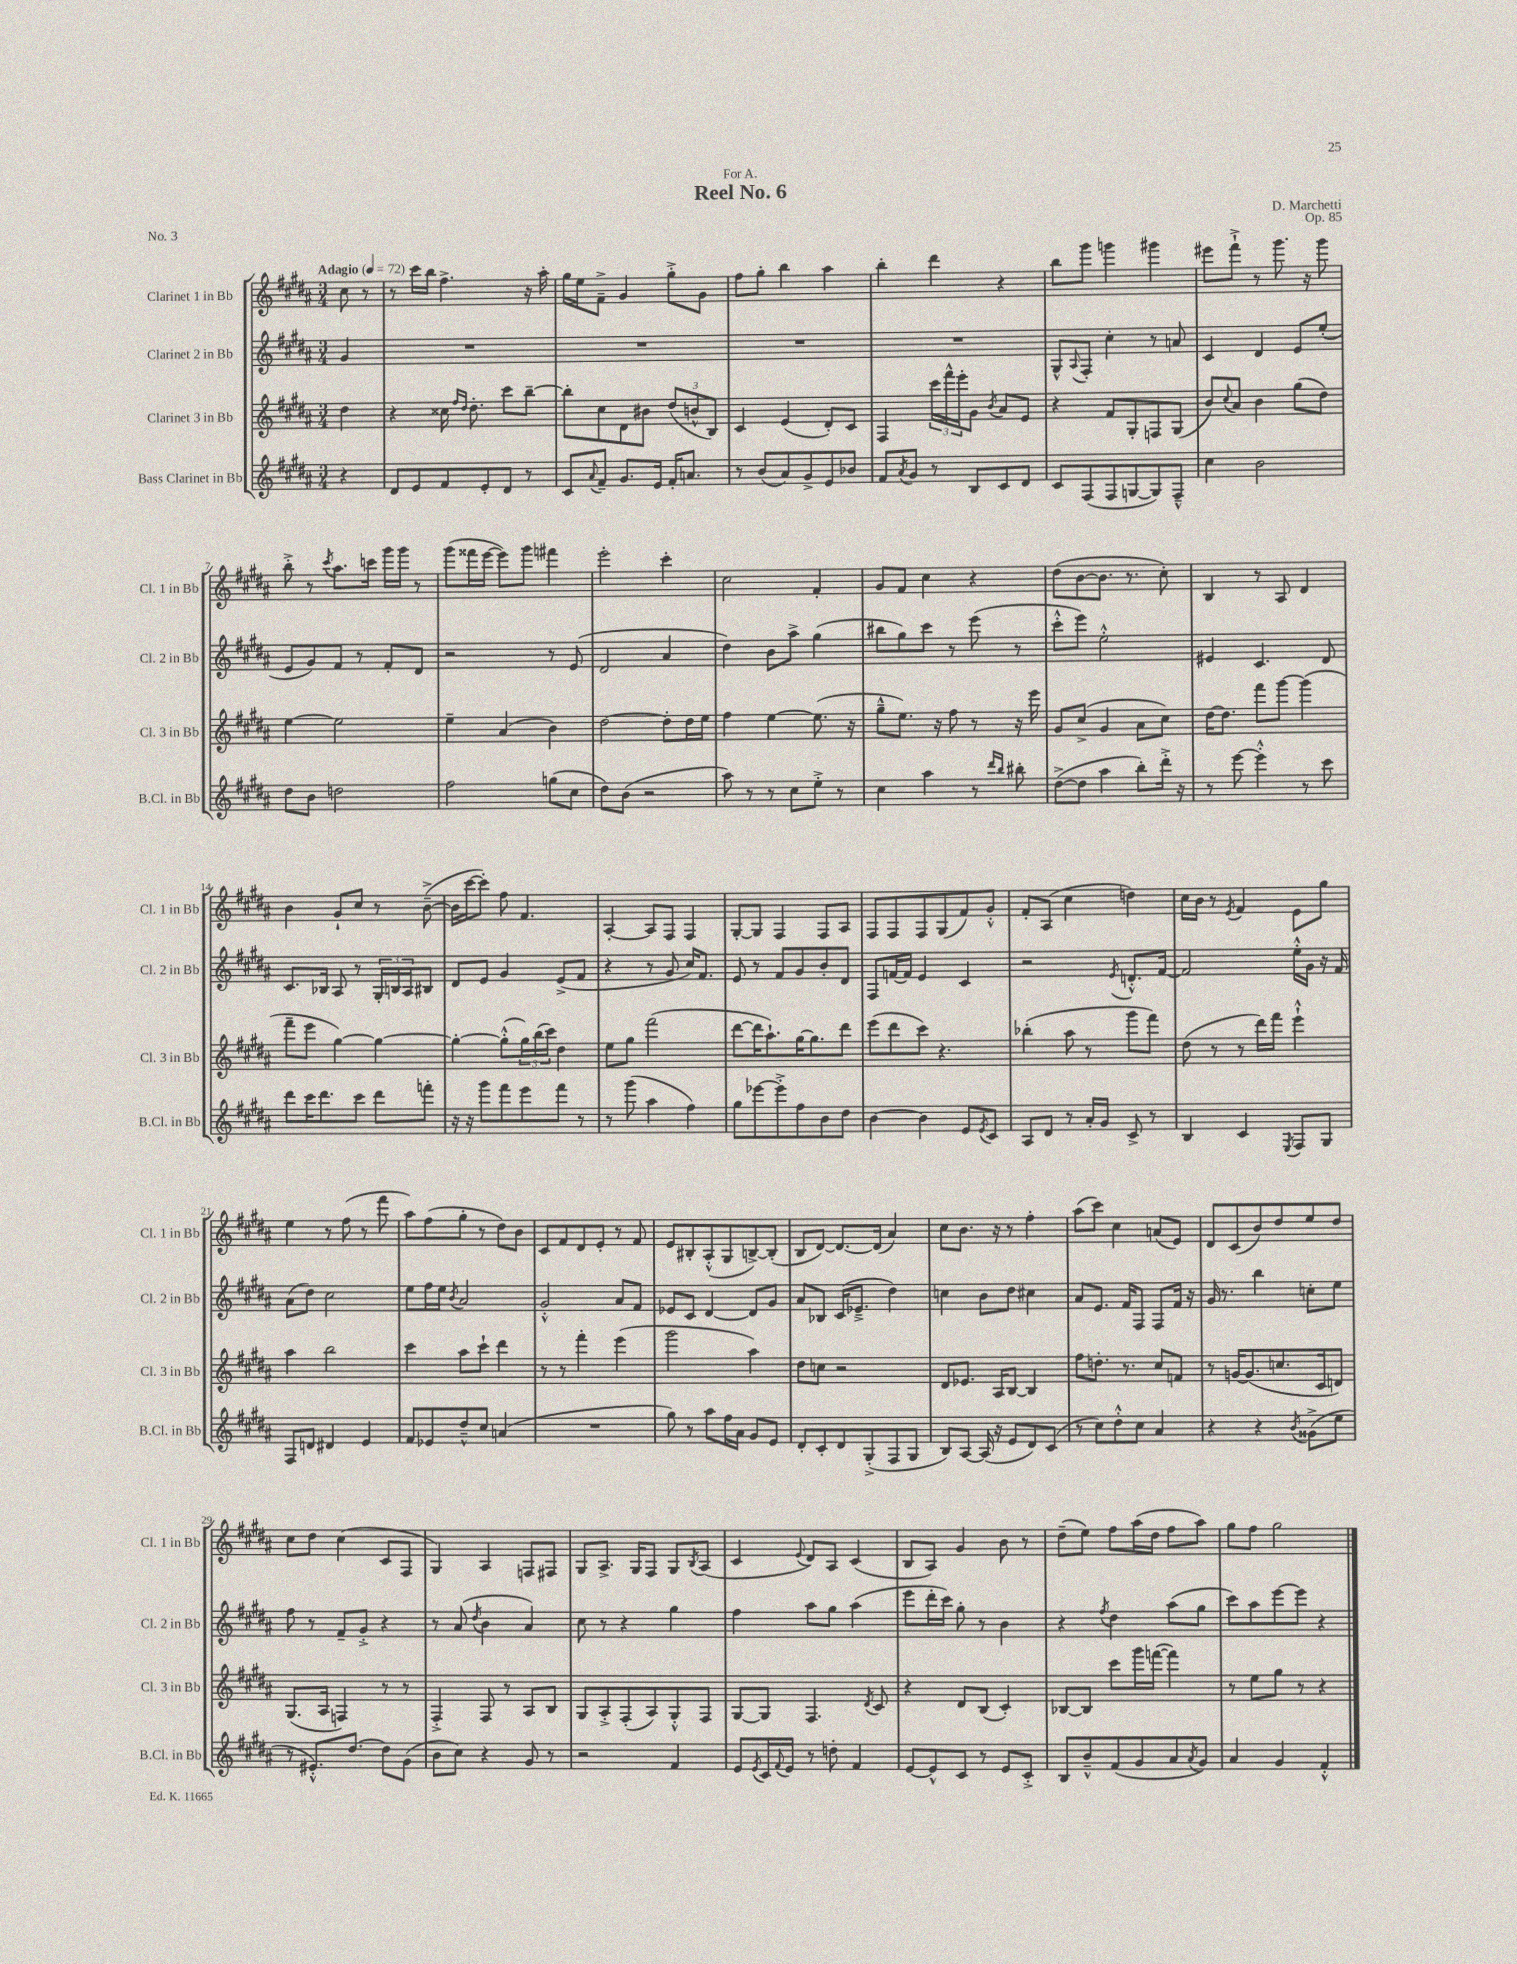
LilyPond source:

\header { title = "Reel No. 6" composer = "D. Marchetti" dedication = "For A." opus = "Op. 85" piece = "No. 3" }
<<
\new StaffGroup <<
\new Staff = "s0" \with { instrumentName = "Clarinet 1 in Bb" shortInstrumentName = "Cl. 1 in Bb" } {
    \clef treble \key b \major \numericTimeSignature \time 3/4 \partial 4 \tempo "Adagio" 4 = 72
    cis''8 r8 |
    r8 cis'''16 b''16 fis''4.-> r16 ais''16-. |
    gis''16 e''16 fis'8---> gis'4 gis''8-.-> gis'8 |
    fis''8 gis''8-. b''4 ais''4 |
    b''4-. dis'''4 r4 |
    b''8 gis'''8 g'''4 gis'''4 |
    eis'''8 fis'''8-!-> r8 gis'''8. r16 gis'''8 |
    b''8-.-> r8 \acciaccatura { cis'''8 } ais''8. c'''16 gis'''16 gis'''16 r8 |
    gis'''8( fisis'''16 e'''16~ e'''8) gis'''8 fis'''4 |
    e'''2-. cis'''4-. |
    cis''2 fis'4-. |
    gis'8 fis'8 cis''4 r4 |
    dis''8( b'8~ b'8. r8. cis''8-.) |
    b4 r8 ais8 dis'4 |
    b'4 gis'8-! cis''8 r8 b'8~--->( |
    b'16 cis'''16~ cis'''8-.) fis''8 fis'4. |
    ais4~-. ais8 fis8 fis4 |
    gis8~-. gis8 fis4 fis8 ais8 |
    fis8 fis8 fis8 gis8( fis'8) gis'8-.-^ |
    fis'8-. ais8( cis''4 d''4) |
    cis''16 b'16 r8 \acciaccatura { e'8 } fis'4 e'8 gis''8 |
    e''4 r8 fis''8( r8 fis'''8 |
    ais''8) fis''8( gis''8-. r8 dis''8) b'8 |
    cis'8 fis'8 dis'8 e'8-. r8 fis'8 |
    e'8 bis8-. ais8-.-^( gis8 b8~->) b8-.( |
    b8 dis'8~) dis'8.~ dis'16( ais'4) |
    cis''8 b'8. r16 r8 fis''4-. |
    ais''8( cis'''8) cis''4 a'8( e'8) |
    dis'8 cis'8( b'8) dis''8 e''8 dis''8 |
    cis''8 dis''8 cis''4( cis'8 fis8 |
    gis4) ais4 f8 fis8 |
    gis8 ais8.-> gis16 fis8 gis8 \acciaccatura { b8 } ais8( |
    cis'4 \appoggiatura { e'8 } dis'8) ais8 cis'4( |
    b8 ais8) gis'4 b'8 r8 |
    dis''8--( e''8) fis''8 ais''16( dis''16 fis''8 ais''8) |
    gis''8 fis''8 gis''2 \bar "|." |
}
\new Staff = "s1" \with { instrumentName = "Clarinet 2 in Bb" shortInstrumentName = "Cl. 2 in Bb" } {
    \clef treble \key b \major \numericTimeSignature \time 3/4 \partial 4
    gis'4 |
    R2. |
    R2. |
    R2. |
    R2. |
    gis8-^ \appoggiatura { ais8 } fis8-. cis''4-. r8 a'8 |
    cis'4 dis'4 e'8 e''8-.( |
    e'8 gis'8) fis'8 r8 fis'8-. dis'8 |
    r2 r8 e'8( |
    dis'2 ais'4 |
    dis''4) b'8 ais''8-> gis''4( |
    bis''8 gis''8) cis'''8 r8 e'''8( r8 |
    cis'''8-.-^ e'''8) e''2-.-^ |
    eis'4 cis'4. dis'8 |
    cis'8. bes16 ais8 r8 \tuplet 3/2 { gis16-. b16 ais16 } bis8 |
    dis'8 e'8 gis'4 e'8->( fis'8 |
    r4 r8 gis'8 cis''16) fis'8. |
    e'8 r8 fis'8 gis'8 b'8-. dis'8 |
    fis8 f'16~ f'16 e'4 cis'4 |
    r2 \acciaccatura { e'8 } d'8.-.-^ fis'16~ |
    fis'2 e''16-.-^ gis'16 r16 fis'16 |
    ais'8( dis''8) cis''2 |
    e''8 fis''16 e''16 \acciaccatura { b'8 } ais'2 |
    gis'2-.-^ ais'8 fis'8 |
    ees'8 cis'8 dis'4~ dis'8 gis'8 |
    ais'8 bes8 cis'16( ees'8.---> dis''4) |
    c''4 b'8 dis''8 cis''4 |
    ais'8 e'8. fis'16 fis8 fis8 fis'16 r16 |
    gis'16 r8. b''4 c''8-. e''8 |
    fis''8 r8 fis'8-- gis'8-.-> r4 |
    r8 ais'8( \acciaccatura { dis''8 } b'4 ais'4) |
    cis''8 r8 r4 gis''4 |
    fis''4 ais''8 gis''8 ais''4( |
    e'''8 dis'''16-. cis'''16) gis''8-. r8 b'4 |
    r4 \acciaccatura { fis''8 } dis''4 ais''8( gis''8 |
    cis'''8) ais''8 e'''8~ e'''8 r4 \bar "|." |
}
\new Staff = "s2" \with { instrumentName = "Clarinet 3 in Bb" shortInstrumentName = "Cl. 3 in Bb" } {
    \clef treble \key b \major \numericTimeSignature \time 3/4 \partial 4
    dis''4 |
    r4 cisis''16 \grace { fis''16 dis''16 } dis''8.-. cis'''8 b''8~-- |
    b''8-. cis''8 dis'8 bis'8 \tuplet 3/2 { dis''8( b'8-^ b8) } |
    cis'4 e'4( dis'8-.) cis'8 |
    fis4 \tuplet 3/2 { cis'''16 fis'''16-^ e'''16-. } gis'8 \acciaccatura { b'8 } ais'8 e'8 |
    r4 fis'8 gis8-. f8 gis8( |
    b'8) \appoggiatura { cis''8 } ais'8 b'4 gis''8( dis''8) |
    e''4~ e''2 |
    e''4-- ais'4( b'4) |
    dis''2~ dis''8-. dis''16 e''16 |
    fis''4 e''4~ e''8.( r16 |
    gis''8---^ e''8.) r16 fis''8 r8 r16 e'''16 |
    gis'8 cis''8->( gis'4 ais'8 cis''8) |
    dis''16~ dis''8. fis'''8 gis'''8~ gis'''4( |
    fis'''8-- e'''8 gis''4~) gis''4~ |
    gis''4~-. gis''8-.-^( \tuplet 3/2 { gis''16) b''16( cis'''16) } dis''4 |
    e''8 gis''8 fis'''2( |
    dis'''8~ dis'''16 ais''8.-!) gis''16~ gis''8. dis'''8 |
    e'''8( dis'''8 cis'''8) r4. |
    bes''4-.( ais''8 r8 gis'''8 fis'''8) |
    dis''8( r8 r8 dis'''16) fis'''16 e'''4-!-^ |
    ais''4 b''2 |
    cis'''4 ais''8 cis'''8-! dis'''4 |
    r8 r8 fis'''4-. e'''4( |
    gis'''2 ais''4) |
    dis''8 c''8 r2 |
    dis'8 ees'8. ais16 b8~ b4 |
    fis''8 d''8.-. r8. cis''8 f'8 |
    r8 g'16~ g'8.( c''8. cis'16 d'8) |
    gis8.( ais16 f4) r8 r8 |
    fis4-.-> fis8 r8 ais8 b8 |
    gis8 ais8-.-> fis8-.( ais8) gis8-.-^ fis8 |
    gis8~ gis8 fis4. \acciaccatura { dis'8 } cis'8 |
    r4 dis'8 b8( cis'4-.) |
    bes8~ bes8 cis'''8 gis'''16 f'''16~( f'''4) |
    r8 e''8 gis''8 r8 r4 \bar "|." |
}
\new Staff = "s3" \with { instrumentName = "Bass Clarinet in Bb" shortInstrumentName = "B.Cl. in Bb" } {
    \clef treble \key b \major \numericTimeSignature \time 3/4 \partial 4
    r4 |
    dis'8 e'8 fis'8 e'8-. dis'8 r8 |
    cis'8 \appoggiatura { ais'8 } fis'8-- gis'8. e'16 fis'16-. a'8. |
    r8 b'8( ais'8) gis'8-> e'8 bes'8 |
    fis'8 \acciaccatura { ais'8 } gis'8 r8 b8 cis'8 dis'8 |
    cis'8 fis8( fis8 g8~ g8) fis8---^ |
    cis''4 b'2 |
    dis''8 b'8 d''2 |
    fis''2 g''8( cis''8 |
    dis''8) b'8( r2 |
    ais''8) r8 r8 cis''8 e''8-.-> r8 |
    cis''4 ais''4 r8 \grace { dis'''16 b''16 } bis''8-. |
    dis''8~->( dis''8 ais''4 b''8-.) dis'''16-.-> r16 |
    r8 e'''8~ e'''4-.-^ r8 cis'''8 |
    dis'''8 cis'''16 dis'''8. cis'''8 dis'''8 f'''8-. |
    r16 r16 gis'''8 fis'''8 e'''8 fis'''8 r8 |
    r8 gis'''8( ais''4 fis''4) |
    gis''8 ees'''8~ ees'''8-.-> fis''8 b'8 dis''8 |
    b'4~ b'4 e'8 \acciaccatura { e'8 } cis'8 |
    ais8 dis'8 r8 ais'16-. gis'16 cis'8-> r8 |
    b4 cis'4 \acciaccatura { e8 } fis8 gis8 |
    fis8 d'8 dis'4 e'4 |
    fis'8 ees'8 dis''8---^ cis''8 a'4( |
    R2. |
    gis''8) r8 ais''8 fis''16 ais'16 gis'8 e'8 |
    dis'8-. cis'8-. dis'8 gis8-.->( fis8 gis8 |
    b8) ais8~ ais16( r16 e'8 dis'8) cis'8( |
    r8 cis''8) dis''8-.-^ cis''8 ais'4 |
    r4 r4 \acciaccatura { b'8 } gisis'8->( e''8 |
    r8 eis'8.-.-^) dis''8.~ dis''8 gis'8( |
    b'8 cis''8) r4 gis'8 r8 |
    r2 fis'4 |
    e'8 \acciaccatura { e'8 } cis'16 \appoggiatura { fis'8 } e'16 r8 d''8-. fis'4 |
    e'8~ e'8-^ cis'8 r8 e'8 cis'8-.-> |
    b8 b'8---^ fis'8( gis'8 ais'8 \acciaccatura { ais'8 } gis'8) |
    ais'4 gis'4 fis'4-.-^ \bar "|." |
}
>>
>>
